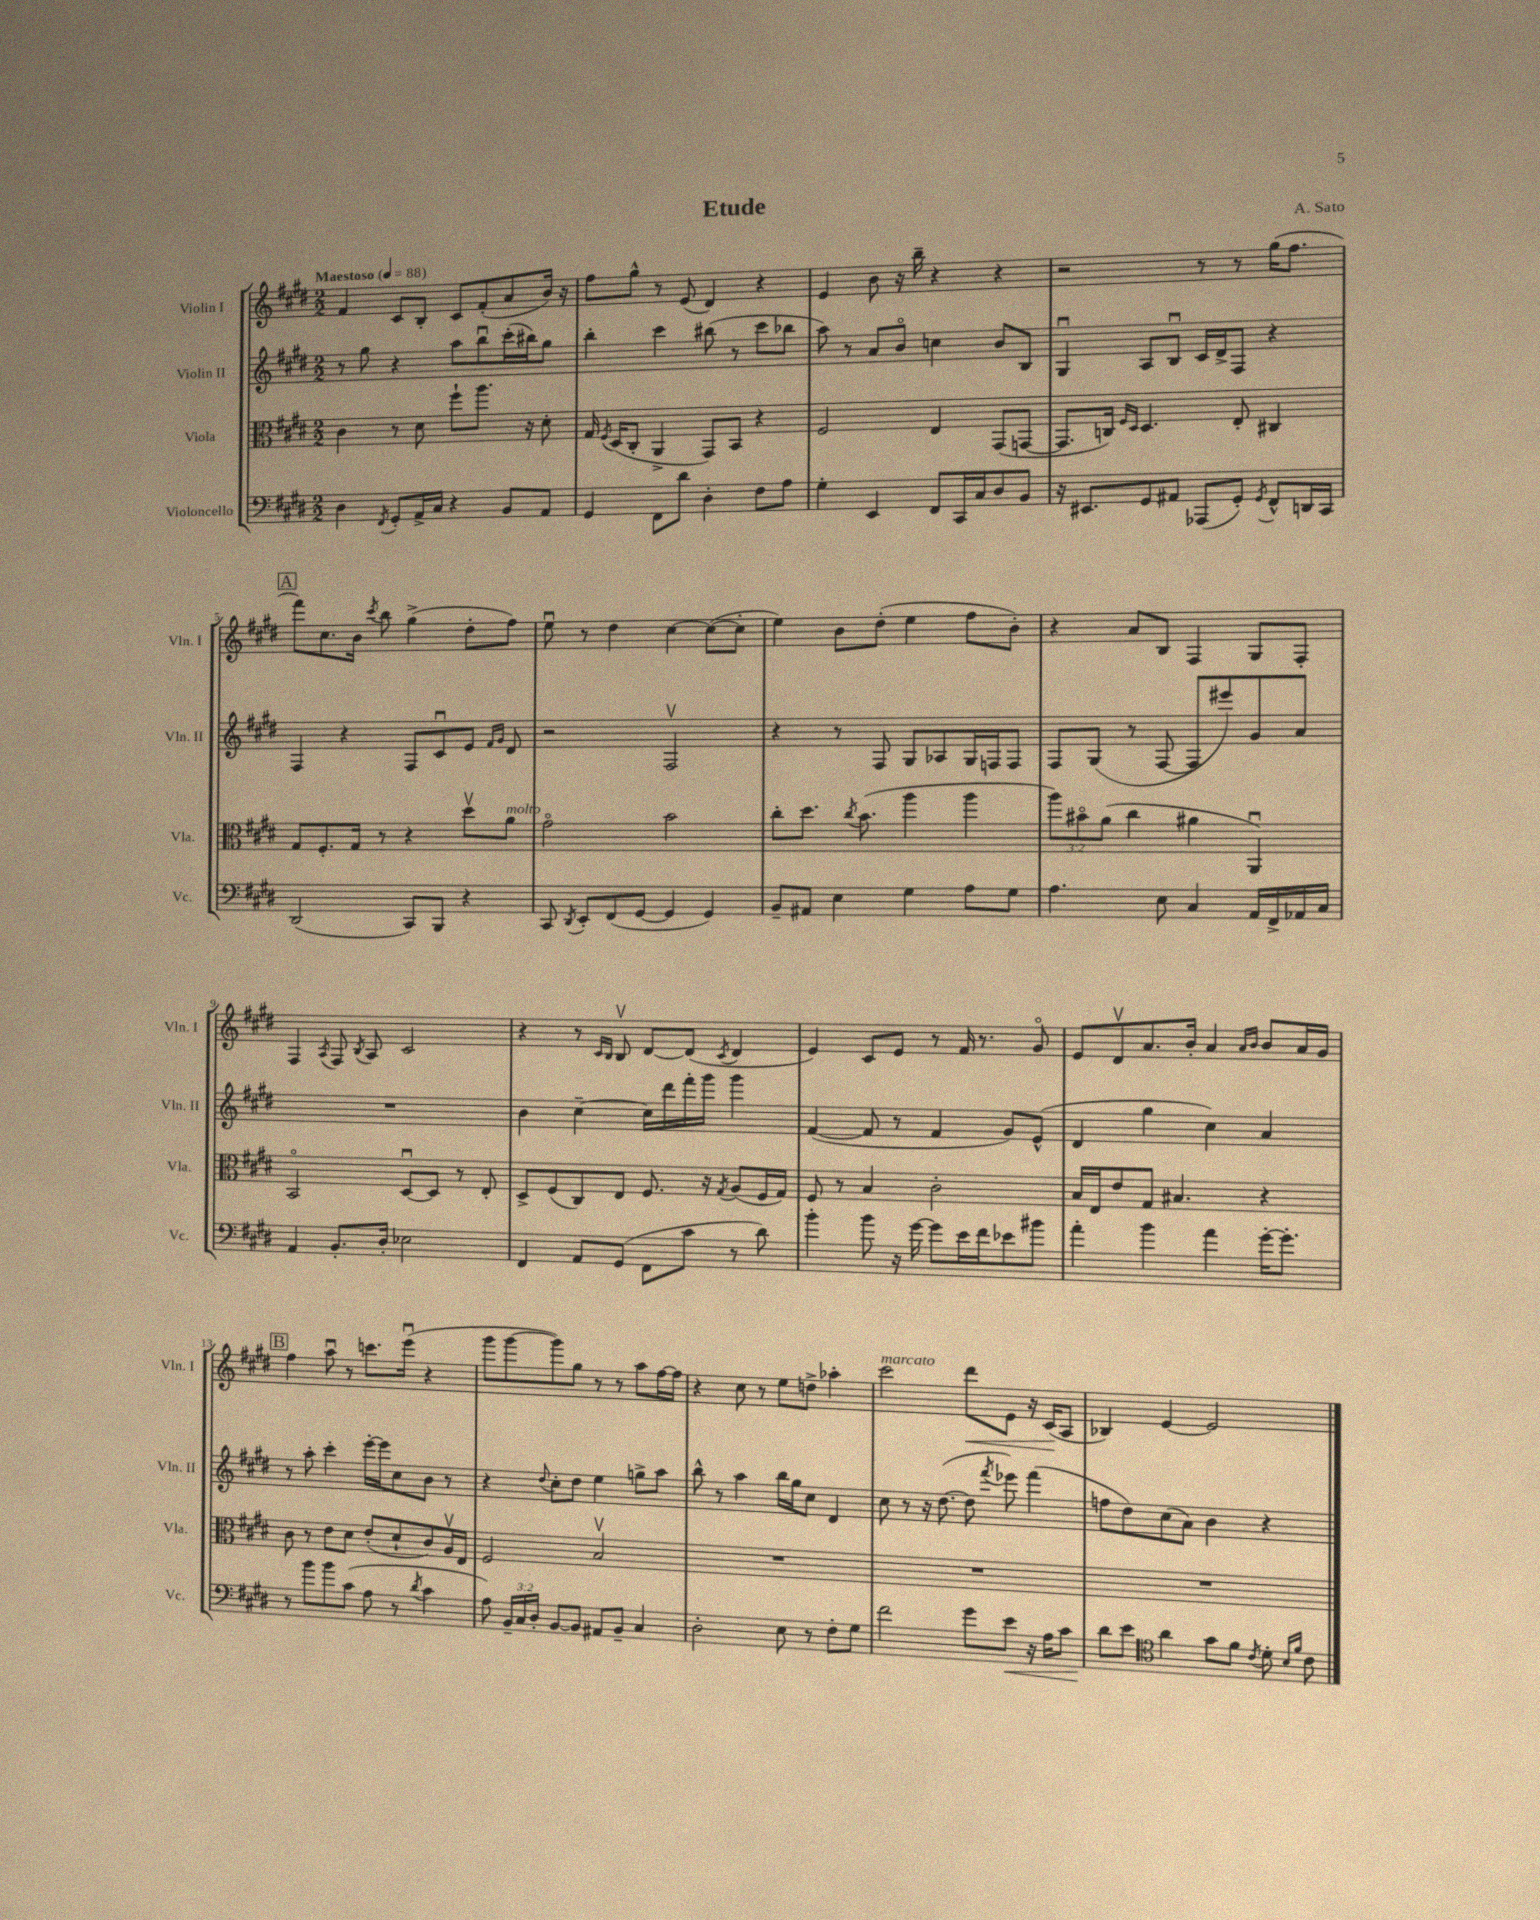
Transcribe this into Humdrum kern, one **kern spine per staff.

**kern	**kern	**kern	**kern
*staff4	*staff3	*staff2	*staff1
*clefF4	*clefC3	*clefG2	*clefG2
*k[f#c#g#d#]	*k[f#c#g#d#]	*k[f#c#g#d#]	*k[f#c#g#d#]
*M2/2	*M2/2	*M2/2	*M2/2
*MM88	*MM88	*MM88	*MM88
4D#	4c#	8r	4f#
.	.	8gg#	.
8qFF#	.	.	.
8GG#'	8r	4r	8c#
16AA^	8d#	.	8B'
16C#	.	.	.
4r	8ff#`	8aa	8c#
.	8.aa	8bbu	(8f#'
8BB	.	(16ccc#'	8a
.	16r	16bb#)	.
8AA	8d#'	8gg#	16b)
.	.	.	16r
=	=	=	=
4GG#	16G#	4bb'	8ff#
.	8qF#	.	.
.	(16D#	.	.
.	8C#'	.	8gg#^^
8FF#	4AA^	4ccc#	8r
8d#	.	.	(8e
4D#'	8GG#)	(8bb#	4d#)
.	8BB	8r	.
8F#	4r	8ccc#	4r
8A	.	8bb-	.
=	=	=	=
4G#'	2F#	8aa)	4e
.	.	8r	.
4EE	.	8a	8b
.	.	8bo	16r
.	.	.	16bb~
8FF#	4E	4cc	4r
16CC#	.	.	.
16C#	.	.	.
8D#	(8GG#	8b	4r
8BB	[8GG	8B	.
=	=	=	=
16r	8.GG]	4G#u	2r
8.EE#	.	.	.
.	16C)	.	.
.	16qqF#	.	.
.	16qqD#	.	.
8GG#	4.D#	8A	.
8AA#	.	8Bu	.
(8AAA-	.	16c#	8r
.	.	16d#^	.
8GG#')	8E'	8F#	8r
8qGG#	.	.	.
8FF#^^	4C#	4r	(16gg#
.	.	.	8.ff#
16DD	.	.	.
16CC#	.	.	.
=	=	=	=
(2DD#	8G#	4F#	8fff#)
.	8.F#'	.	8.cc#
.	.	4r	.
.	16G#	.	16b
.	.	.	8qccc#
.	8r	.	8bb
8CC#)	4r	8F#	(4gg#^
8BBB	.	8c#u	.
4r	8dd#v	8e	8dd#'
.	.	16qqf#	.
.	.	16qqg#	.
.	8a	8d#	8ff#)
=	=	=	=
8CC#	2g#o	2r	8eeu
8qDD#	.	.	.
8EE'	.	.	8r
(8FF#	.	.	4dd#
[8GG#	.	.	.
4GG#]	2b	2F#v	[4cc#
4GG#)	.	.	(8cc#_
.	.	.	8cc#']
=	=	=	=
8BB~	8cc#'	4r	4ee)
8AA#	8.dd#	.	.
4E	.	8r	8b
.	8qcc#	.	.
.	(8.b	.	.
.	.	8F#	(8dd#'
4G#	4aa	8G#	4ee
.	.	8A-	.
8A	4aa	16G#	8ff#
.	.	16F	.
8G#	.	8F	8b')
=	=	=	=
4.A	12aa)	8F#	4r
.	12b#o	.	.
.	.	(8G#	.
.	(12a	.	.
.	4cc#	8r	8a
8E	.	[8F#	8B
4C#	4a#	8F#]	4F#
.	.	8eee#)	.
16AA	4AAu)	8g#	8G#
16FF#^	.	.	.
16AA-	.	8a	8F#'
16C#	.	.	.
=	=	=	=
4AA	2BBo	1r	4F#
.	.	.	8qA
8.BB'	.	.	8F#
.	.	.	8qB
.	.	.	8A
16D#'	.	.	.
2E-	[8D#u	.	2c#
.	8D#]	.	.
.	8r	.	.
.	8E'	.	.
=	=	=	=
4FF#	8D#^	4b	4r
.	(8F#	.	.
8AA	8C#)	[4cc#~	8r
.	.	.	16qqc#
.	.	.	16qqB
(8GG#	8E	.	8Bv
8FF#	8.F#	16cc#]	[8d#
.	.	16ddd#	.
8c#	.	16fff#'	(8d#]
.	16r	16ggg#	.
.	8qG#	.	8qc#
8r	(8A	4ggg#	4d#
8d#)	16F#	.	.
.	16G#)	.	.
=	=	=	=
4b'	8F#	([4f#	4e)
.	8r	.	.
8b	4B	8f#]	8c#
16r	.	8r	8e
[16g#	.	.	.
8g#]	2c#'	4f#	8r
16e	.	.	16f#
16f#	.	.	8.r
8e-	.	8g#)	.
8b#	.	(8e^^	8g#o
=	=	=	=
4a'	16B	4d#	8e
.	16E	.	.
.	8e	.	8d#v
4b	8G#	4gg#	8.a
.	4.B#	.	.
.	.	.	16b'
4a	.	4cc#)	4a
.	.	.	16qqa
.	.	.	16qqb
[16g#'	4r	4a	8b
8.g#']	.	.	.
.	.	.	16a
.	.	.	16g#
=	=	=	=
8r	8c#	8r	4ff#
8b	8r	8aa'	.
8b	8e	4ccc#'	8aau
(8c#	8d#	.	8r
8A	(8e'	[16eee'	8.ccc
.	.	16eee]	.
8r	8d#`	8cc#	.
.	.	.	(16eeeu
8qd#	.	.	.
4c#	8c#)	8b	4r
.	16Av	8r	.
.	16E	.	.
=	=	=	=
8A)	2F#	4r	8ggg#
24BB~	.	.	[8ggg#
24C#	.	.	.
24D#'	.	.	.
.	.	8qqdd#	.
[8BB	.	8cc#'	8ggg#])
8BB]	.	8dd#	8gg#
8AA#	2Bv	4ee	8r
8BB~	.	.	8r
4C#	.	8gg^	8aa
.	.	8aa	[16ff#
.	.	.	16ff#]
=	=	=	=
2D#'	1r	8bb^^	4r
.	.	8r	.
.	.	4aa	8cc#
.	.	.	8r
8E	.	16bb	8ee
.	.	16gg#	.
8r	.	8cc#	8dd^
8F#'	.	4d#	4aa-'
8G#	.	.	.
=	=	=	=
2f#	1r	8cc#	2ccc#
.	.	8r	.
.	.	16r	.
.	.	([8.dd#	.
8g#	.	8dd#]	8ddd#
.	.	8qfff#	.
8e	.	8eee-)	8e
16r	.	(4fff#	16r
16A	.	.	(16c#
8c#	.	.	8A
=	=	=	=
8d#	1r	8ff	4B-)
8e	.	8dd#)	.
*clefC4	*	*	*
4a	.	(8cc#	[4e
.	.	8a)	.
8g#	.	4b	2e]
8f#	.	.	.
8qc#	.	.	.
8d#'	.	4r	.
16qqB	.	.	.
16qqf#	.	.	.
8c#	.	.	.
==	==	==	==
*-	*-	*-	*-
